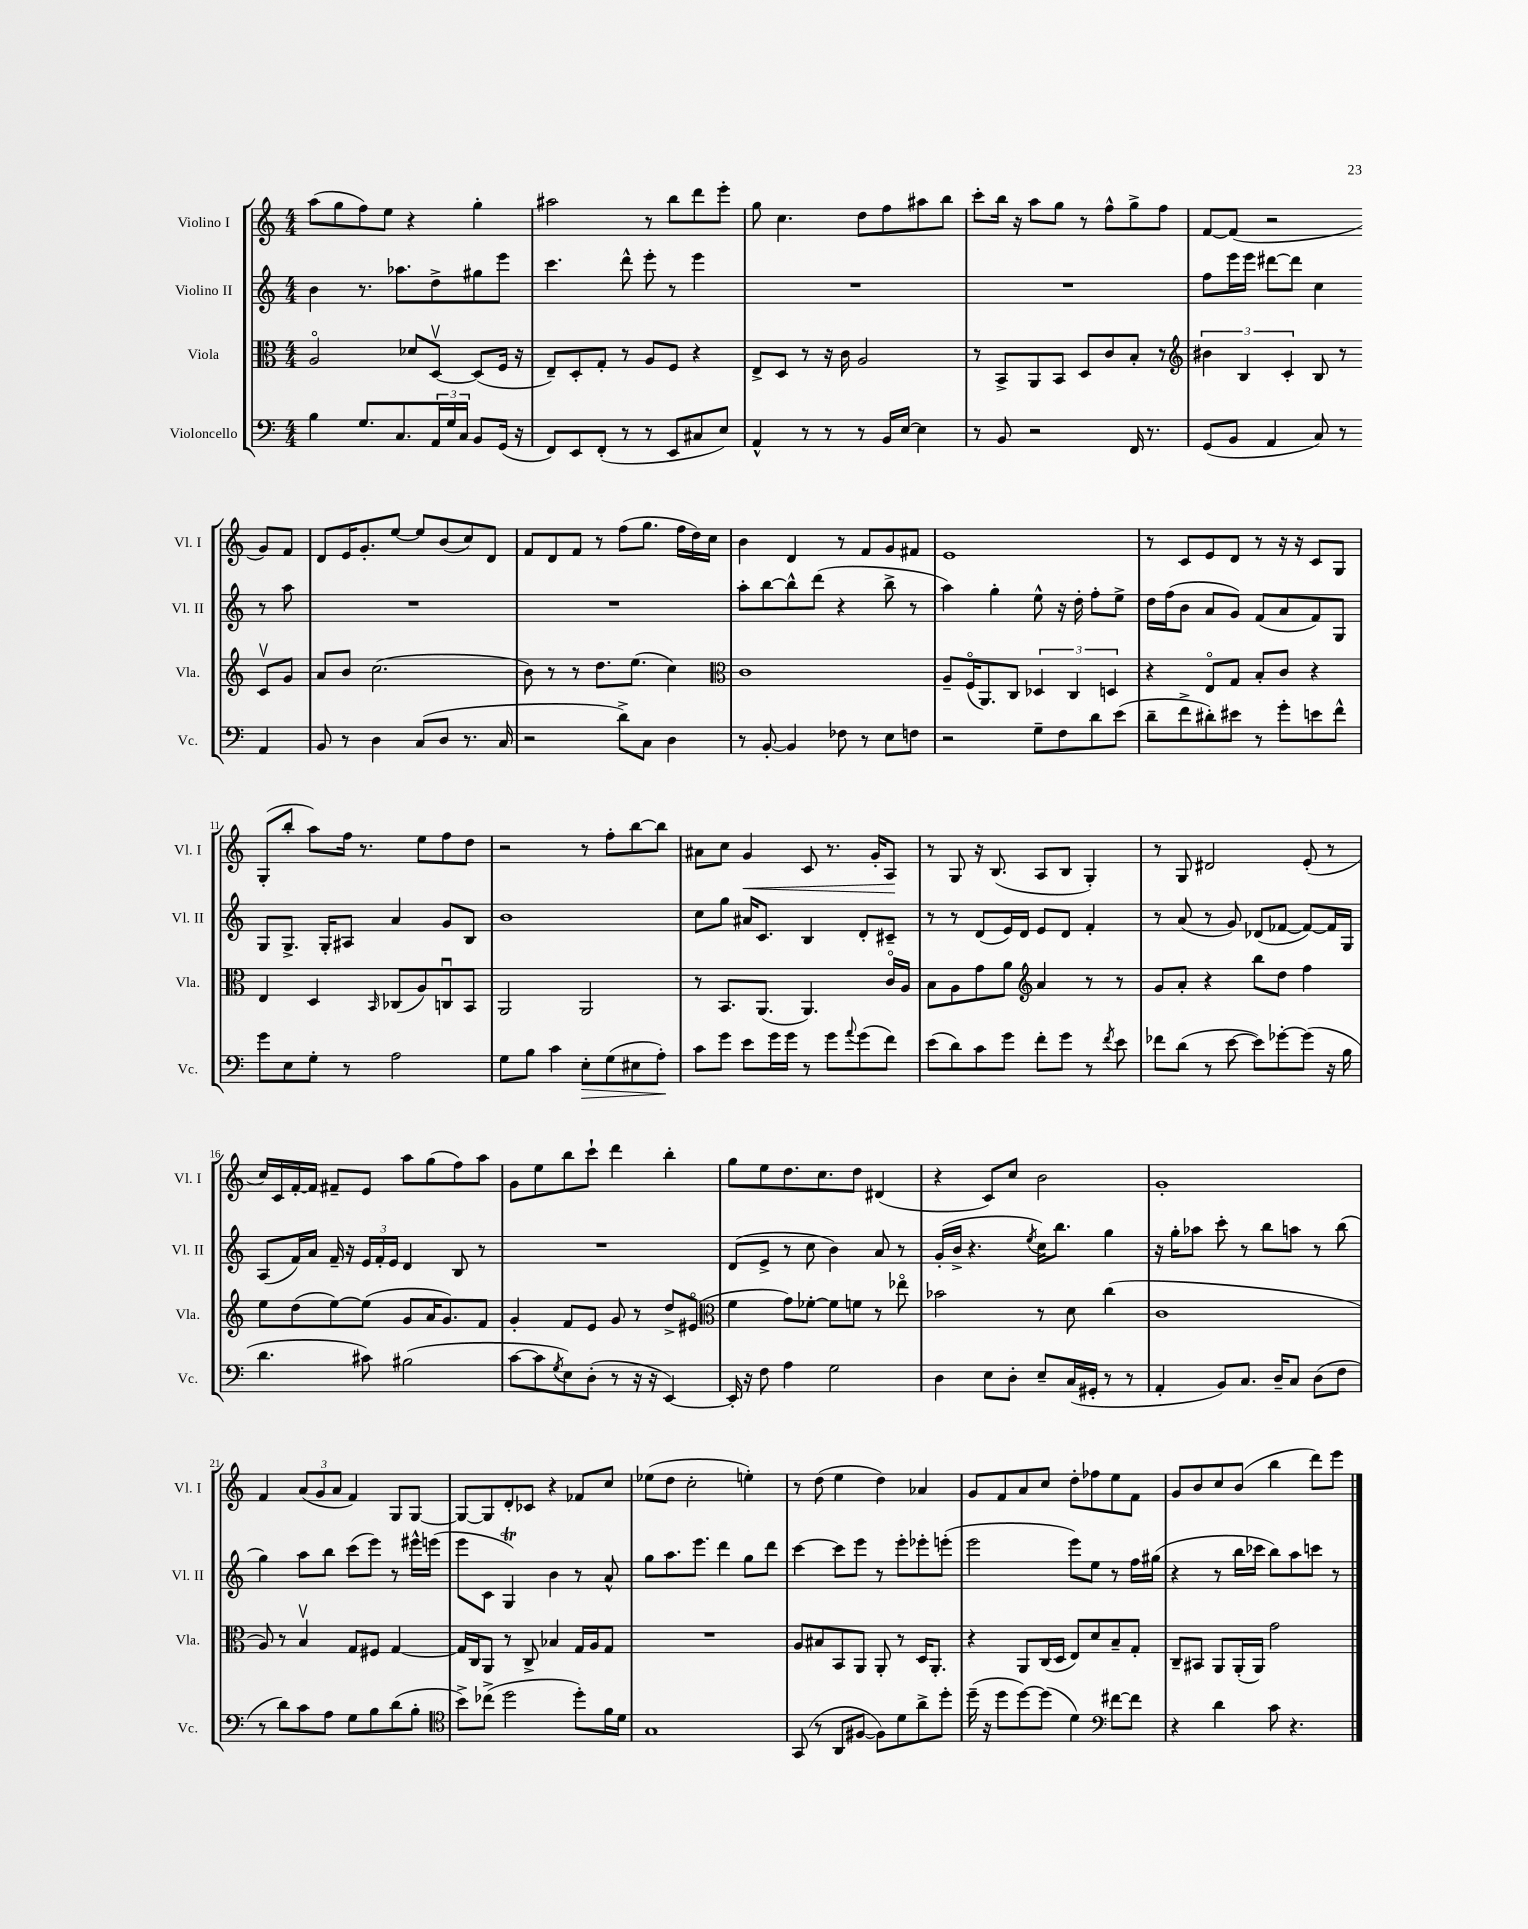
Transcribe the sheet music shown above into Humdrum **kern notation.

**kern	**kern	**kern	**kern
*staff4	*staff3	*staff2	*staff1
*clefF4	*clefC3	*clefG2	*clefG2
*k[]	*k[]	*k[]	*k[]
*M4/4	*M4/4	*M4/4	*M4/4
4B	2Ao	4b	(8aa
.	.	.	8gg
8.G	.	8.r	8ff)
.	.	.	8ee
8.C	.	8.aa-	.
.	8d-	.	4r
24AA	[8Dv	8dd^	.
24G	.	.	.
24C	.	.	.
8BB	(8D]	8gg#	4gg'
(16GG	16F	8eee	.
16r	16r	.	.
=	=	=	=
8FF)	8E~)	4.ccc	2aa#
8EE	8D'	.	.
(8FF'	8G'	.	.
8r	8r	8ddd^^	.
8r	8A	8eee'	8r
8EE	8F	8r	8bb
8C#	4r	4eee	8ddd
8E)	.	.	8eee'
=	=	=	=
4AA^^	8E^	1r	8gg
.	8D	.	4.cc
8r	8r	.	.
8r	16r	.	.
.	16c	.	.
8r	2A	.	8dd
16BB	.	.	8ff
[16E	.	.	.
4E]	.	.	8aa#
.	.	.	8bb
=	=	=	=
8r	8r	1r	8ccc'
8BB	8BB^	.	16bb
.	.	.	16r
2r	8AA	.	8aa
.	8BB	.	8gg
.	8D	.	8r
.	8c	.	8ff^^
16FF	8B'	.	8gg^
8.r	.	.	.
.	8r	.	8ff
=	=	=	=
*	*clefG2	*	*
(8GG	6b#	8ff	[8f
8BB	.	16eee	(8f]
.	6B	.	.
.	.	16eee	.
4AA	.	[8ddd#	2r
.	6c'	.	.
.	.	8ddd#]	.
8C)	8B	4cc	.
8r	8r	.	.
4AA	8cv	8r	8g)
.	8g	8aa	8f
=	=	=	=
8BB	8a	1r	8d
8r	8b	.	16e
.	.	.	8.g'
4D	(2.cc	.	.
.	.	.	[8ee
(8C	.	.	8ee]
8D	.	.	(8b
8.r	.	.	8cc)
.	.	.	8d
16C	.	.	.
=	=	=	=
2r	8b)	1r	8f
.	8r	.	8d
.	8r	.	8f
.	8.dd	.	8r
8d^)	.	.	(8ff
.	(8.ee	.	.
8C	.	.	8.gg
4D	4cc)	.	.
.	.	.	16ff
.	.	.	16dd)
.	.	.	16cc
=	=	=	=
*	*clefC3	*	*
8r	1c	8aa'	4b
[8BB'	.	[8bb	.
4BB]	.	8bb^^]	4d
.	.	(8ddd	.
8F-	.	4r	8r
8r	.	.	8f
8E	.	8bb^	8g
8F	.	8r	8f#
=	=	=	=
2r	8A~	4aa)	1e
.	(16Fo	.	.
.	8.AA)	.	.
.	.	4gg'	.
.	8C	.	.
8G~	6D-	8ee^^	.
8F	.	16r	.
.	6C	.	.
.	.	16dd'	.
8d	.	8ff'	.
.	6D	.	.
(8e	.	8ee^	.
=	=	=	=
8d~	4r	16dd	8r
.	.	(16ff	.
8f^	.	8b	8c
8d#')	8Eo	8a	8e
8e#	8G	8g)	8d
8r	8B'	(8f	8r
8g'	8c	8a	16r
.	.	.	16r
8e	4r	8f)	8c
8f^^	.	8G	8G
=	=	=	=
8g	4E	8G	(8G'
8E	.	8.G^	8bb'
8G'	4D	.	8aa)
.	.	16G'	.
8r	.	8A#	16ff
.	.	.	8.r
.	16qqBB	.	.
2A	(8C-	4a	.
.	8A)	.	8ee
.	8Cu	8g	8ff
.	8BB	8B	8dd
=	=	=	=
8G	2AA	1b	2r
8B	.	.	.
4c	.	.	.
8E'	2AA	.	8r
(8G	.	.	8ff'
8E#	.	.	[8bb
8A')	.	.	8bb]
=	=	=	=
8c	8r	8cc	8a#
8g	8.BB	8gg	8cc
8e	.	16a#	4g
.	(8.AA	8.c	.
16g	.	.	.
16g	.	.	.
8r	4.AA)	4B	8c
8g	.	.	8.r
8qqa	.	.	.
(8g	.	8d'	.
.	.	.	16g'
8f)	16co	8c#~	8A
.	16A	.	.
=	=	=	=
(8e	8B	8r	8r
8d)	8A	8r	8G
8c	8g	(8d	16r
.	.	.	(8.B
8g	8a	16e)	.
.	.	16d	.
*	*clefG2	*	*
8f'	4a	8e	8A
8g	.	8d	8B
8r	8r	4f'	4G')
8qf	.	.	.
8e	8r	.	.
=	=	=	=
8f-	8g	8r	8r
(8d	8a'	(8a	8G
8r	4r	8r	2d#
[8e	.	8g)	.
8e])	8bb	(8d-	.
[8g-'	8dd	[8f-	.
(8g-]	4ff	8f-_)	(8e'
16r	.	16f-]	8r
16B	.	16G	.
=	=	=	=
4.d	8ee	(8A	16cc)
.	.	.	16c
.	(8dd	16f)	[16f'
.	.	16a	16f]
.	[8ee)	16f~	8f#~
.	.	16r	.
8c#)	(8ee]	24e	8e
.	.	24f'	.
.	.	24e	.
(2B#	8g	4d	8aa
.	16a	.	(8gg
.	8.g)	.	.
.	.	8B	8ff)
.	8f	8r	8aa
=	=	=	=
[8c	4g'	1r	8g
8c]	.	.	8ee
8qG	.	.	.
8E)	8f	.	8bb
(8D'	8e	.	8ccc`
8r	8g	.	4ddd
16r	8r	.	.
16r	.	.	.
[4EE)	8dd^	.	4bb'
.	(8e#o	.	.
=	=	=	=
*	*clefC3	*	*
16EE']	4f	(8d	8gg
16r	.	.	.
8F	.	8e^	8ee
4A	8g)	8r	8.dd
.	[8f-'	8cc	.
.	.	.	8.cc
2G	8f-]	4b)	.
.	8f	.	8dd
.	8r	8a	(4d#
.	8ee-o	8r	.
=	=	=	=
4D	2b-	(16g'	4r
.	.	16b^	.
.	.	4.r	.
8E	.	.	8c)
8D'	.	.	8cc
.	.	8qee	.
8E~	8r	16cc)	2b
.	.	8.bb	.
(16C	8d	.	.
16GG#'	.	.	.
8r	(4cc	4gg	.
8r	.	.	.
=	=	=	=
4AA'	1c	16r	1g'
.	.	16gg'	.
.	.	8aa-	.
8BB)	.	8ccc'	.
8.C	.	8r	.
.	.	8bb	.
16D~	.	.	.
8C	.	8aa	.
(8D	.	8r	.
8F	.	(8bb	.
=	=	=	=
8r	8A)	4gg)	4f
8d)	8r	.	.
8c	4Bv	8aa	(12a
.	.	.	12g
8A	.	8bb	.
.	.	.	12a
8G	8G	(8ccc	4f)
8B	8F#	8eee)	.
(8d	[4G	8r	8G
8B'	.	16eee#^^	[8G
.	.	(16eee	.
=	=	=	=
*clefC4	*	*	*
8b^)	16G]	8eee	8G_
.	16C	.	.
(8cc-^	8AA	8c	8G]
2dd	8r	4G)	8d'
.	8C^	.	8c-
.	4B-	4b	4r
8dd')	16G	8r	8f-
.	16A	.	.
16f	8G	8a^^	8cc
16d	.	.	.
=	=	=	=
1G	1r	8gg	(8ee-
.	.	8.aa	8dd
.	.	.	2cc'
.	.	8.eee	.
.	.	4ddd	.
.	.	8gg	4ee')
.	.	8ddd	.
=	=	=	=
(8GG	8A	[4ccc	8r
8r	8B#	.	(8dd
8AA	8BB	8ccc]	4ee
[8F#	8AA	8eee	.
8F#])	8AA'	8r	4dd)
8d	8r	8eee'	.
8a^	16D	8eee-'	4a-
.	8.AA'	.	.
8dd'	.	(8eee'	.
=	=	=	=
(16dd~	4r	2eee	8g
16r	.	.	.
8dd	.	.	8f
[8dd)	8AA	.	8a
(8dd]	(16C	.	8cc
.	16D	.	.
4d)	8E)	8eee)	8dd'
.	8d	8ee	8ff-
*clefF4	*	*	*
[8f#	8B~	8r	8ee
8f#]	8G'	16ff	8f
.	.	(16gg#	.
=	=	=	=
4r	8C~	4r	8g
.	8BB#	.	8b
4d	8AA	8r	8cc
.	(16AA'	16bb	(8b
.	16AA)	16ccc-	.
8c	2g	8bb)	4bb
4.r	.	8aa	.
.	.	8ccc	8ddd)
.	.	8r	8eee
==	==	==	==
*-	*-	*-	*-
